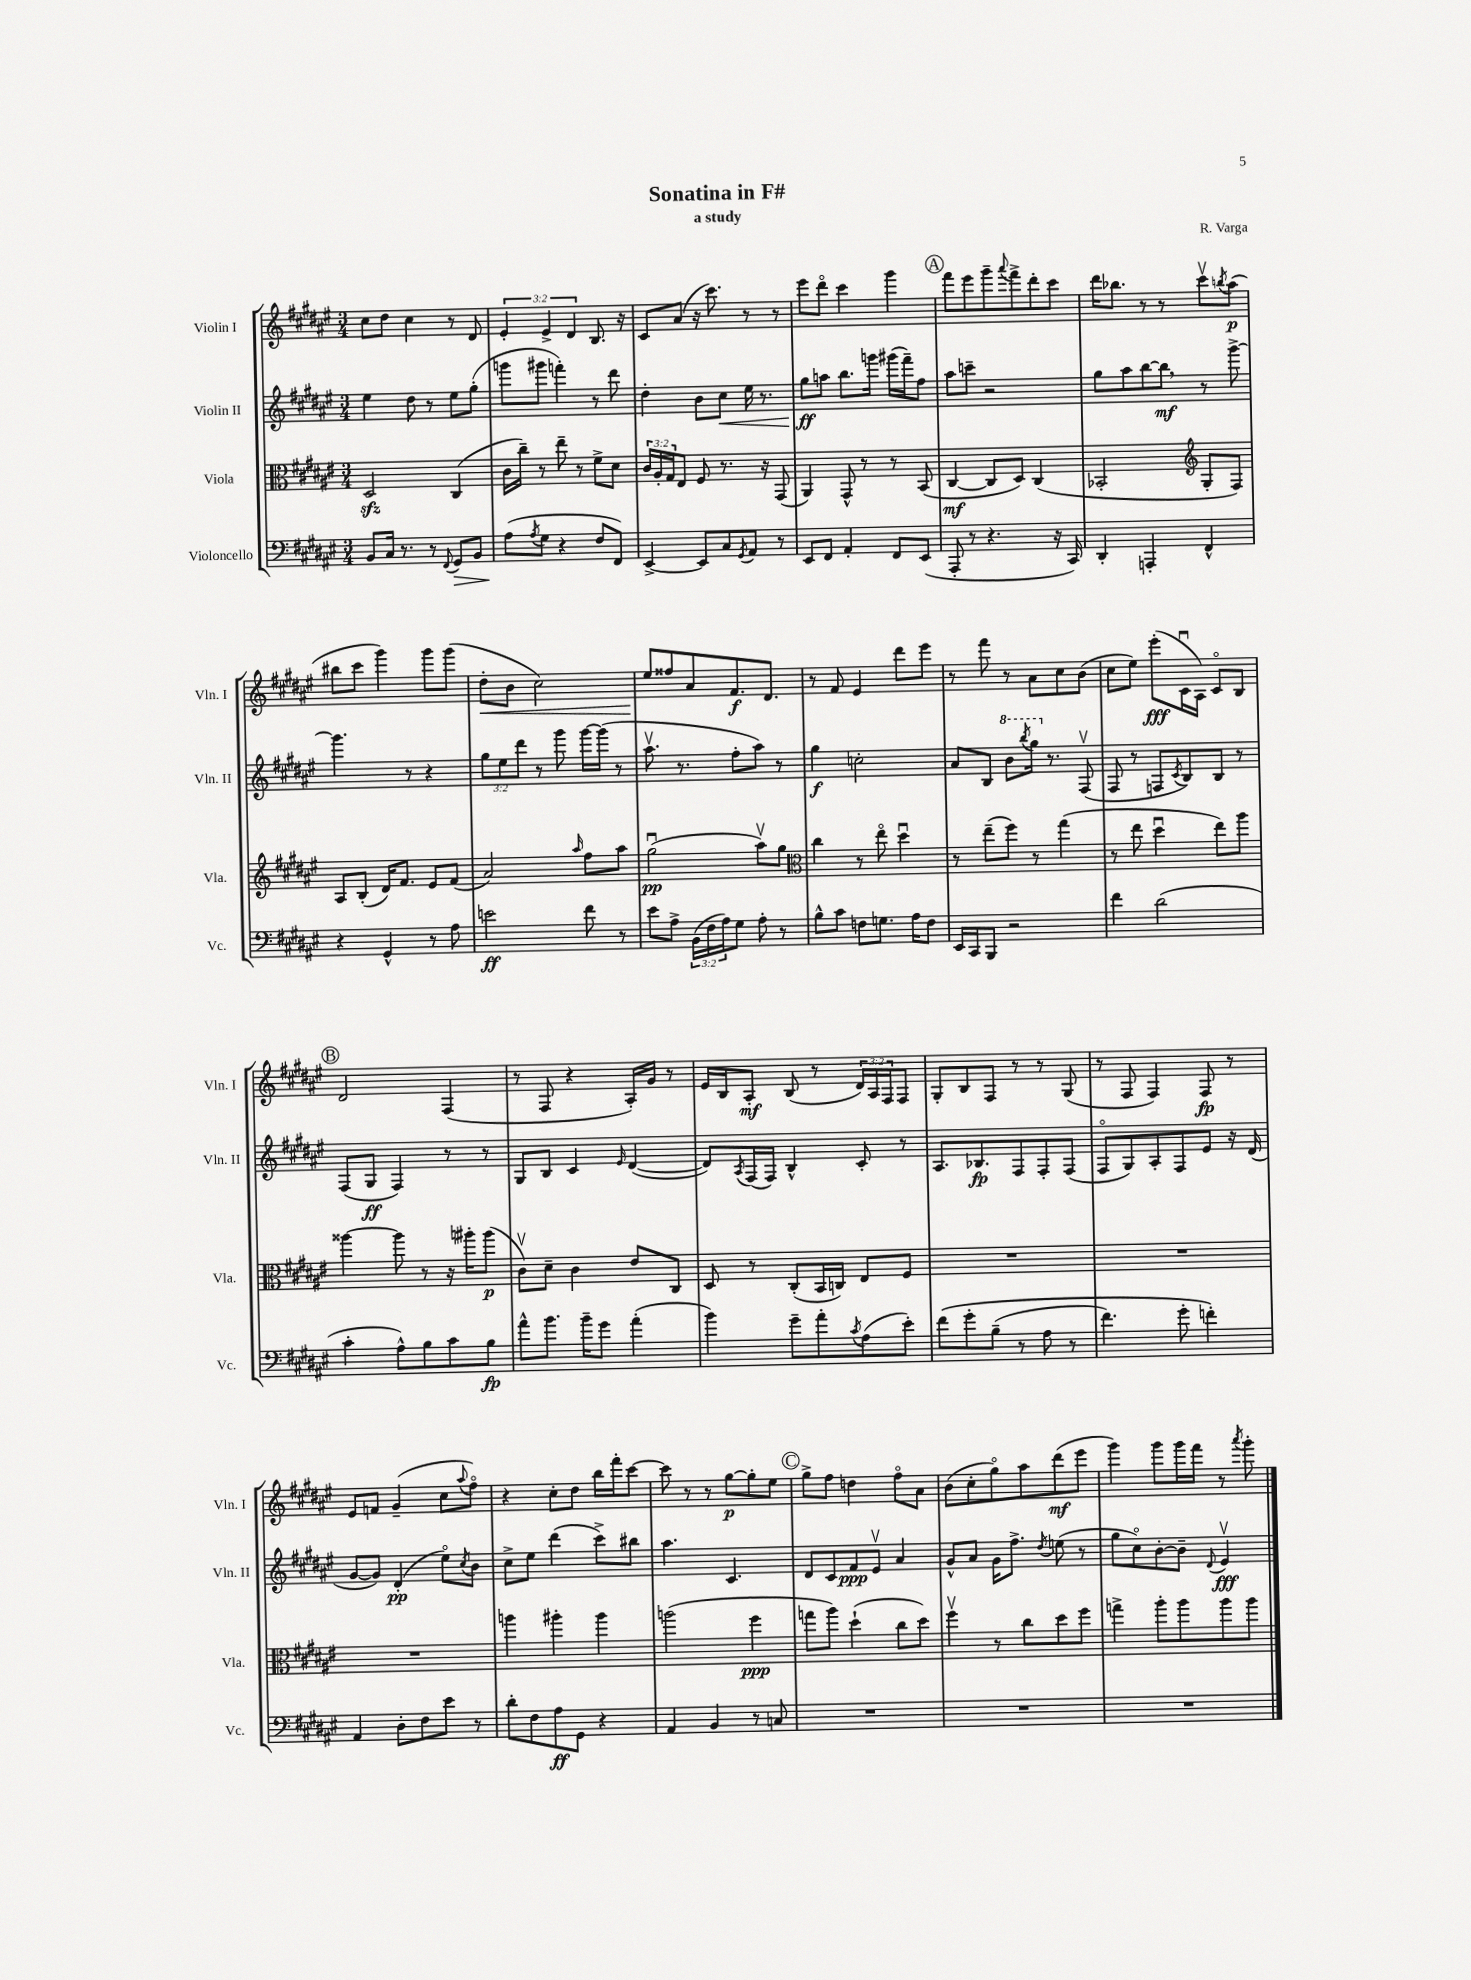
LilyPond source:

\header { title = "Sonatina in F#" composer = "R. Varga" subtitle = "a study" }
<<
\new StaffGroup <<
\new Staff = "s0" \with { instrumentName = "Violin I" shortInstrumentName = "Vln. I" } {
    \clef treble \key fis \major \numericTimeSignature \time 3/4 \override Staff.TupletNumber.text = #tuplet-number::calc-fraction-text
    cis''8 dis''8 cis''4 r8 dis'8 |
    \tuplet 3/2 { eis'4-. eis'4-> dis'4 } b8. r16 |
    cis'8 ais'8( r16 cis'''8.) r8 r8 |
    eis'''8 dis'''8\flageolet cis'''4 gis'''4 |
    \mark \markup { \circle "A" } fis'''8 eis'''8 gis'''8-- \appoggiatura { ais'''8 } fis'''8-> dis'''8-. cis'''8 |
    dis'''16 bes''8. r8 r8 cis'''8\upbow \acciaccatura { b''8 } ais''8\p( |
    bis''8 cis'''8 gis'''4) gis'''8 gis'''8( |
    dis''8-.\< b'8 cis''2) |
    eis''8\! fisis''8 ais'8 fis'8.\f dis'8. |
    r8 fis'8 eis'4 dis'''8 eis'''8 |
    r8 fis'''8 r8 ais'8 cis''8 b'8( |
    cis''8 eis''8) eis'''8-.\fff( cis'16\downbow ais16) cis'8\flageolet b8 |
    \mark \markup { \circle "B" } dis'2 fis4( |
    r8 fis8 r4 ais16-.) gis'16 r8 |
    eis'16 b16 ais8-.\mf b8( r8 \tuplet 3/2 { dis'16) ais16 fis16 } fis8 |
    gis8-. b8 fis8 r8 r8 gis8( |
    r8 fis8 fis4) fis8\fp r8 |
    eis'8 f'8 gis'4--( cis''8 \appoggiatura { ais''8 } fis''8\flageolet) |
    r4 cis''8-. dis''8 b''16 fis'''16-. cis'''8~ |
    cis'''8 r8 r8 gis''8~\p gis''8-. eis''8 |
    \mark \markup { \circle "C" } gis''8-> fis''8 d''4 fis''8\flageolet ais'8 |
    b'8( cis''8-. gis''8\flageolet) ais''8 dis'''8\mf( eis'''8 |
    gis'''4) gis'''8 gis'''16 fis'''16 r8 \acciaccatura { ais'''8 } gis'''8-. \bar "|." |
}
\new Staff = "s1" \with { instrumentName = "Violin II" shortInstrumentName = "Vln. II" } {
    \clef treble \key fis \major \numericTimeSignature \time 3/4 \override Staff.TupletNumber.text = #tuplet-number::calc-fraction-text
    eis''4 dis''8 r8 eis''8 gis''8-.( |
    g'''8 gis'''8 f'''4-.) r8 dis'''8 |
    dis''4-. b'8 cis''8\< eis''16 r8. |
    gis''8\ff\! a''8 b''8. g'''16 gis'''16( fis'''16--) fis''8 |
    \mark \markup { \circle "A" } ais''8 c'''8-- r2 |
    gis''8 ais''8 b''8~ b''8\mf \breathe r8 gis'''8~-> |
    gis'''4. r8 r4 |
    \tuplet 3/2 { gis''8 eis''8 dis'''8 } r8 gis'''8 gis'''16~ gis'''16( r8 |
    ais''8.\upbow r8. fis''8-. ais''8) r8 |
    gis''4\f c''2-. |
    ais'8 b8 \ottava #1 b''8 \acciaccatura { b'''8 } gis'''16 \ottava #0 r8. fis8\upbow( |
    fis8 r8 f8 \acciaccatura { cis'8 } b8) b8 r8 |
    \mark \markup { \circle "B" } fis8( gis8\ff fis4) r8 r8 |
    gis8 b8 cis'4 \grace { eis'16 } dis'4~( |
    dis'8) \acciaccatura { ais8 } fis16( fis16) b4-^ cis'8-. r8 |
    ais8. bes8.\fp fis8 fis8-. fis8( |
    fis8\flageolet gis8) ais8-. fis8 eis'8 r16 dis'16( |
    gis'8~ gis'8) dis'4-.\pp( eis''8\flageolet) \acciaccatura { cis''8 } b'8 |
    cis''8-> eis''8 dis'''4( cis'''8->) bis''8 |
    ais''4. cis'4. |
    \mark \markup { \circle "C" } dis'8 cis'8 fis'8\ppp eis'8\upbow ais'4 |
    gis'8-^ ais'8 gis'16 fis''8.-> \acciaccatura { dis''8 } e''8( r8 |
    gis''8 cis''8\flageolet) b'8~-. b'8-- \appoggiatura { dis'8 } eis'4\upbow\fff \bar "|." |
}
\new Staff = "s2" \with { instrumentName = "Viola" shortInstrumentName = "Vla." } {
    \clef alto \key fis \major \numericTimeSignature \time 3/4 \override Staff.TupletNumber.text = #tuplet-number::calc-fraction-text
    dis2\sfz cis4( |
    cis'16 cis''16--) r8 eis''8-- r8 fis'8-> dis'8 |
    \tuplet 3/2 { cis'16 ais16-. gis16 } eis8 fis8 r8. r16 gis,8( |
    ais,4) gis,8-^ r8 r8 b,8( |
    \mark \markup { \circle "A" } cis4~\mf cis8 dis8) cis4( |
    bes,2-. \clef treble gis8-. fis8) |
    ais8 b8-.( dis'16) fis'8. eis'8 fis'8( |
    ais'2) \grace { ais''16 } fis''8 ais''8 |
    gis''2\downbow\pp( ais''8\upbow) gis''8 |
    \clef alto cis''4 r8 eis''8\flageolet dis''4\downbow |
    r8 eis''8--( fis''8) r8 gis''4( |
    r8 eis''8 dis''4\downbow eis''8) ais''8 |
    \mark \markup { \circle "B" } aisis''4~ aisis''8 r8 r16 ais''16-. ais''8\p( |
    cis'8\upbow) dis'8-- cis'4 eis'8 cis8 |
    dis8 r8 cis8-.( b,16 c16) eis8 fis8 |
    R2. |
    R2. |
    R2. |
    a''4 ais''4-. ais''4 |
    a''2( fis''4\ppp |
    \mark \markup { \circle "C" } g''8 ais''8) dis''4-!( cis''8 dis''8) |
    fis''4\upbow r8 cis''8 dis''8 fis''8 |
    g''4-> ais''8-. ais''8 ais''8 ais''8 \bar "|." |
}
\new Staff = "s3" \with { instrumentName = "Violoncello" shortInstrumentName = "Vc." } {
    \clef bass \key fis \major \numericTimeSignature \time 3/4 \override Staff.TupletNumber.text = #tuplet-number::calc-fraction-text
    b,8 cis16 r8. r8 \appoggiatura { fis,8 } gis,8\> b,8 |
    ais8\!( \acciaccatura { ais8 } gis8 r4 fis8 fis,8) |
    eis,4~-> eis,8 cis8 \acciaccatura { gis,8 } ais,8 r8 |
    eis,8 fis,8 ais,4-. fis,8 eis,8( |
    \mark \markup { \circle "A" } ais,,8-. r8 r4. r16 cis,16) |
    dis,4-. a,,4-. fis,4-^ |
    r4 gis,4-^ r8 ais8 |
    e'2\ff fis'8 r8 |
    eis'8 ais8-> \tuplet 3/2 { b,16( fis16 ais16) } gis8 ais8-. r8 |
    b8-^ cis'8 f8 g8. ais16 f8 |
    eis,16 cis,16 b,,8 r2 |
    fis'4 dis'2( |
    \mark \markup { \circle "B" } cis'4-. ais8-^) b8 cis'8 b8\fp |
    ais'8-^ b'8. b'16-- gis'8 ais'4-.( |
    b'4) gis'8-- ais'8-. \acciaccatura { cis'8 } ais8( eis'8-.) |
    fis'8\( gis'8-. b8--( r8 ais8 r8 |
    fis'4.) gis'8-. f'4-.\) |
    ais,4 dis8-. fis8 eis'8 r8 |
    dis'8-. fis8 ais8\ff gis,8 r4 |
    ais,4 b,4 r8 c8 |
    \mark \markup { \circle "C" } R2. |
    R2. |
    R2. \bar "|." |
}
>>
>>
\layout { \context { \Score \remove "Bar_number_engraver" } }
